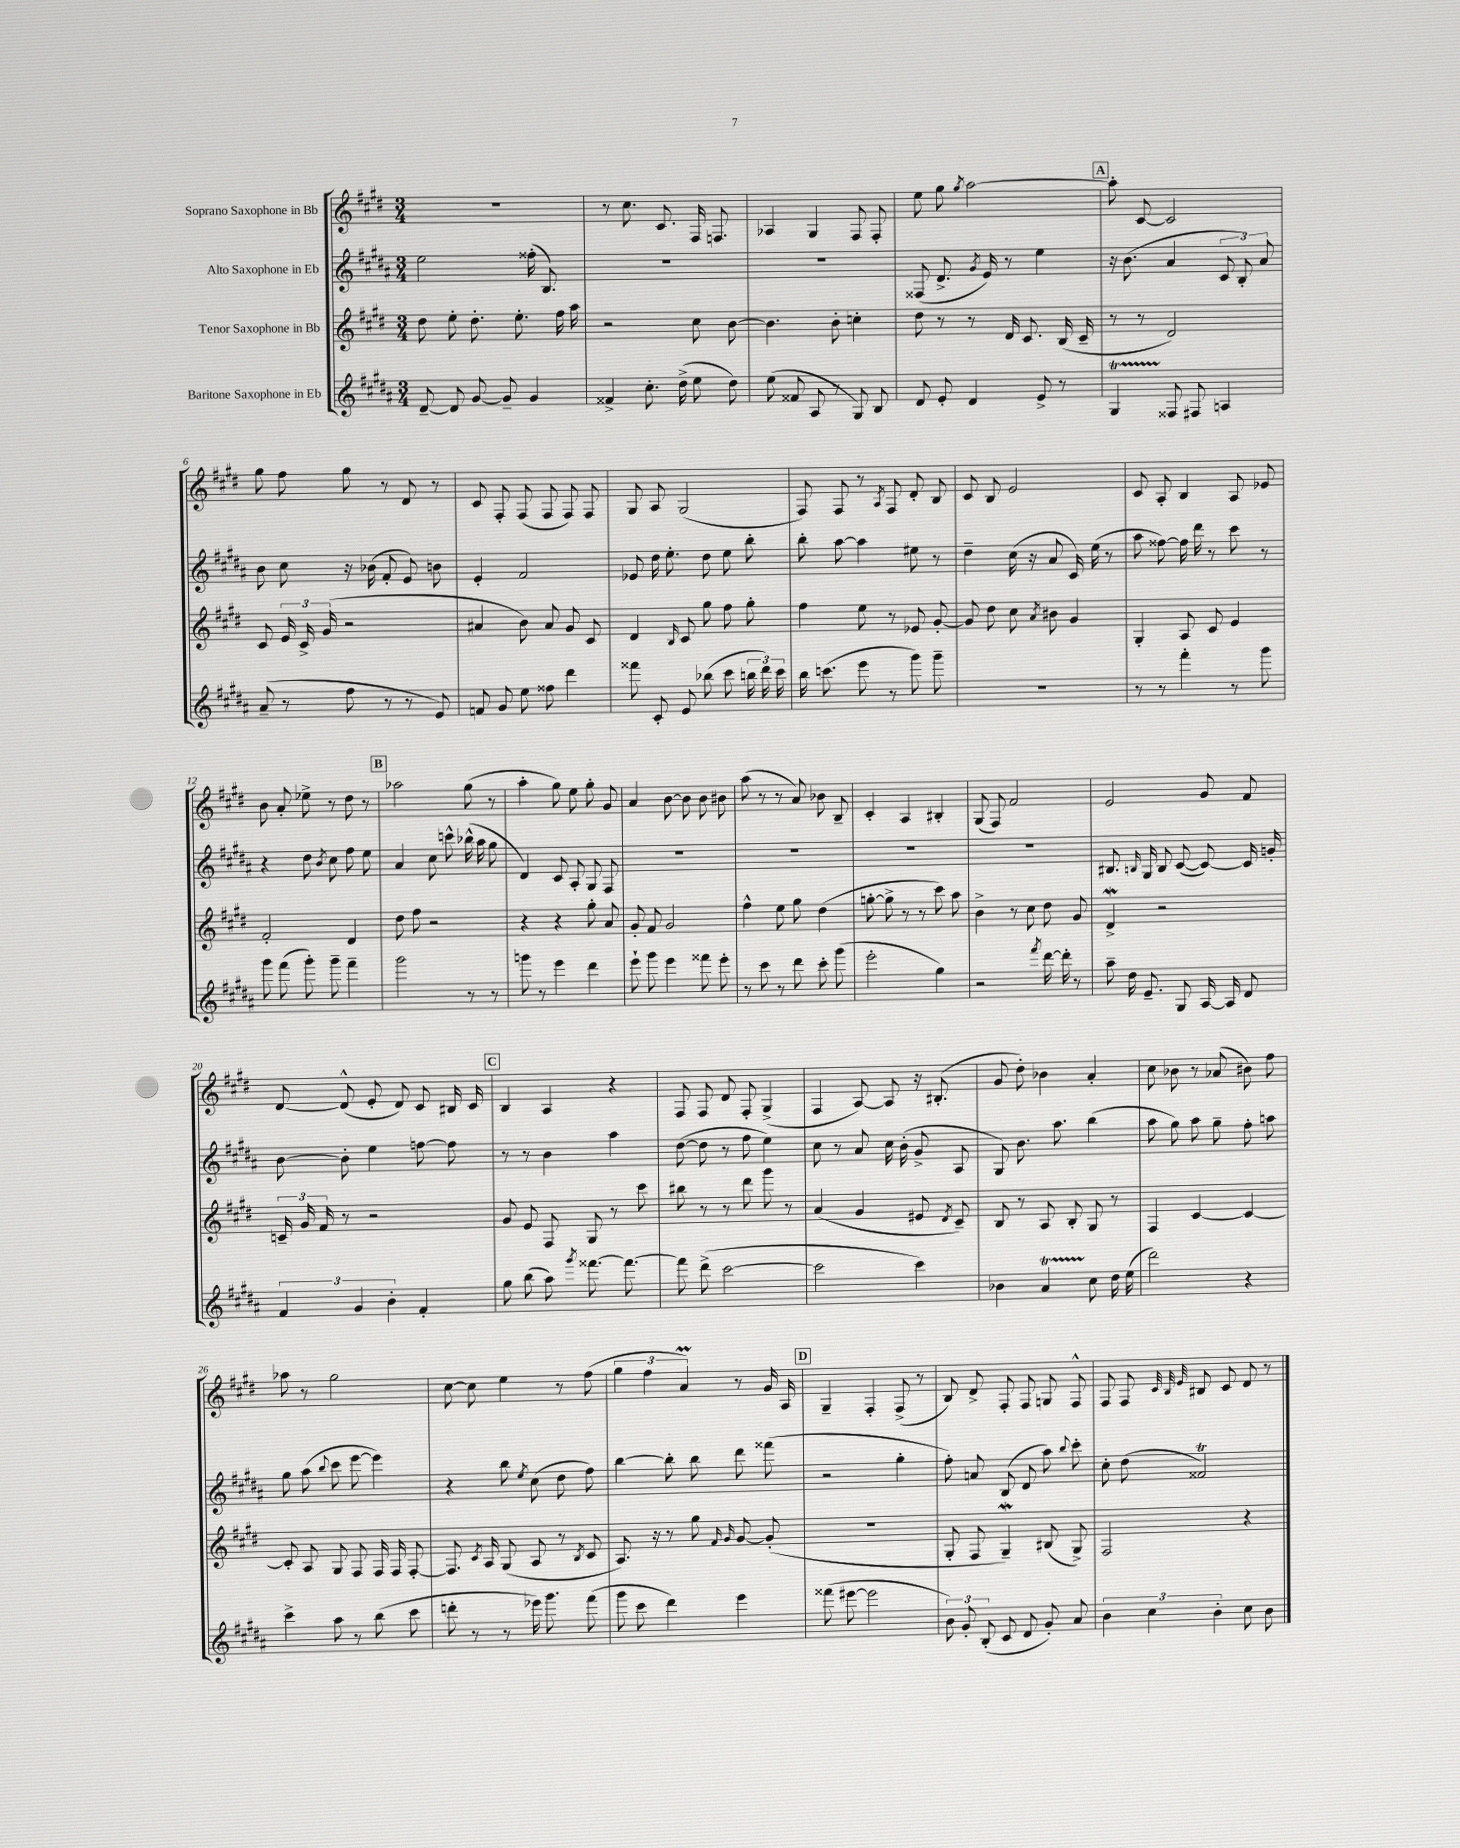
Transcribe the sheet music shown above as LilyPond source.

<<
\new StaffGroup <<
\new Staff = "s0" \with { instrumentName = "Soprano Saxophone in Bb" } {
    \clef treble \key e \major \numericTimeSignature \time 3/4
    \autoBeamOff R2. |
    r8 cis''8. cis'8. fis16 f8. |
    aes4 gis4 fis8 fis8-. |
    e''8 gis''8 \acciaccatura { gis''8 } a''2~ |
    \mark \markup { \box "A" } a''8-. cis'8~ cis'2 |
    gis''8 fis''8 gis''8 r8 dis'8 r8 |
    cis'8 fis8-. fis8( fis8 fis8) fis8 |
    gis8 a8 gis2( |
    fis8) fis8 r8 \acciaccatura { a8 } fis8 dis'8-. b8 |
    cis'8 b8 e'2 |
    cis'8 a8-. b4 a8 ees'8 |
    b'8 a'8-. ees''8-> r8 dis''8 r8 |
    \mark \markup { \box "B" } aes''2 gis''8( r8 |
    a''4-. gis''8) e''8 gis''8-. gis'8 |
    a'4 b'8~ b'8 b'8 bis'8 |
    a''8( r8 r8 a'8) bes'8 b8-- |
    cis'4-. a4 bis4-. |
    gis8( fis8) fis'2 |
    e'2 gis'8 fis'8 |
    dis'8~ dis'8-^( e'8-. dis'8) cis'8 bis16 cis'16 |
    \mark \markup { \box "C" } b4 a4 r4 |
    fis8 fis8 dis'8 fis8-. gis4->( |
    fis4 a8~) a8 r16 bis8.-.( |
    gis'8 dis''8-.) bes'4 a'4-. |
    cis''8 bes'8 r8 aes'8( bis'8) fis''8 |
    aes''8 r8 gis''2 |
    cis''8~ cis''8 e''4 r8 fis''8( |
    \tuplet 3/2 { gis''4 fis''4 a'4\prall) } r8 gis'16 a16 |
    \mark \markup { \box "D" } gis4-- fis4-. fis8->( r8 |
    b8) dis'8-> fis8-. fis8 g8 fis8-^ |
    fis8 fis8 \grace { cis'32 b32 e'32 } bis8 cis'8 dis'8 r8 \bar "|." |
}
\new Staff = "s1" \with { instrumentName = "Alto Saxophone in Eb" } {
    \clef treble \key b \major \numericTimeSignature \time 3/4
    \autoBeamOff e''2 fisis''16-.( b8.) |
    R2. |
    R2. |
    fisis8( dis'8.-> \acciaccatura { gis'8 } e'16) r8 e''4 |
    \mark \markup { \box "A" } r16 b'8.( ais'4 \tuplet 3/2 { cis'8 b8-.) ais'8 } |
    b'8 cis''8 r16 bes'16( fis'8-. e'8) b'8 |
    e'4-. fis'2 |
    ees'8 dis''16 e''8.-. dis''8 e''8 b''8-. |
    b''8-. ais''8~ ais''4 eis''8 r8 |
    dis''4-- cis''16( r16 ais'8 cis'16) e''16( r8 |
    ais''8 fisis''8~) fisis''16 dis'''16 r8 cis'''8 r8 |
    r4 dis''8 \acciaccatura { b'8 } cis''8 fis''8 e''8 |
    \mark \markup { \box "B" } ais'4 cis''8 c'''8-^ bes''16-^( ais''16 gis''8 |
    dis'4) cis'8 ais8-. gis8 fis8 |
    R2. |
    R2. |
    R2. |
    R2. |
    bis8. \grace { b16 } gis16 b8 cis'8~( cis'8~) cis'16 g'16-. |
    b'8~ b'8-. e''4 f''8~ f''8 |
    \mark \markup { \box "C" } r8 r8 b'4 ais''4 |
    dis''8~( dis''8 r8 fis''8 e''4) |
    cis''8 r8 ais'8 cis''16 b'16-.( gis'8-> ais8 |
    gis8) b'8. ais''8. b''4( |
    ais''8 gis''8) ais''8 gis''8-- fis''8-. a''8 |
    gis''8 ais''8( \appoggiatura { b''8 } cis'''8 e'''8~ e'''4) |
    r4 b''8 \acciaccatura { e''8 } cis''8( dis''8 fis''8) |
    b''4~ b''8-. b''8 dis'''8 fisis'''8( |
    \mark \markup { \box "D" } r2 gis''4-. |
    fis''8-.) a'8 b8( dis'8 ais''8) \appoggiatura { b''8 } cis'''8-. |
    cis''8-. dis''8( fisis'2\trill) \bar "|." |
}
\new Staff = "s2" \with { instrumentName = "Tenor Saxophone in Bb" } {
    \clef treble \key e \major \numericTimeSignature \time 3/4
    \autoBeamOff dis''8 e''8-. dis''8.-. e''8.-. fis''16 a''16 |
    r2 cis''8 b'8~ |
    b'4. b'8-. c''4-. |
    dis''8 r8 r8 dis'16 cis'8. b16( cis'16-- |
    \mark \markup { \box "A" } r8 r8 dis'2) |
    cis'8 \tuplet 3/2 { e'16 cis'16-> gis'16( } r2 |
    ais'4 b'8) ais'8 gis'8 cis'8 |
    dis'4 \grace { b16 } cis'8 gis''8 fis''8 gis''8-. |
    fis''4 e''8 r8 ees'8 gis'8~-. |
    gis'8 dis''8 cis''8 \acciaccatura { a'8 } bis'8 gis'4 |
    gis4-. a8 cis'8 e'4 |
    fis'2-. dis'4 |
    \mark \markup { \box "B" } dis''8 fis''8 r2 |
    r4 r4 gis''8-. a'8 |
    gis'8-. fis'8 gis'2 |
    fis''4-^ e''8 gis''8 dis''4( |
    g''8~-. g''8-> r8 r8 cis'''8) a''8 |
    b'4-> r8 cis''8 dis''8 gis'8 |
    dis'4->\mordent r2 |
    \tuplet 3/2 { c'16-- gis'16 fis'16 } r8 r2 |
    \mark \markup { \box "C" } gis'8 e'8 fis8 gis8 r8 cis'''8 |
    bis''8 r8 r8 dis'''8 gis'''8 r8 |
    a'4( gis'4 eis'8 \acciaccatura { dis'8 } cis'8--) |
    b8 r8 a8 b8-. gis8 r8 |
    fis4 cis'4~ cis'4~ |
    cis'8-. a8 gis8 fis8 fis16 fis16 fis8~-. |
    fis8. \acciaccatura { cis'8 } a16 gis8( a8 r8 \acciaccatura { b8 } cis'8 |
    a8.) r16 r8 gis''8 \grace { fis'16 gis'16 } gis'8~ gis'8-.( |
    \mark \markup { \box "D" } R2. |
    gis8-. fis8 gis4--\mordent) bis8( gis8->) |
    fis2 r4 \bar "|." |
}
\new Staff = "s3" \with { instrumentName = "Baritone Saxophone in Eb" } {
    \clef treble \key b \major \numericTimeSignature \time 3/4
    \autoBeamOff dis'8~-- dis'8 gis'8~ gis'8-- gis'4 |
    fisis'4-> cis''8.-. dis''16->( e''8 dis''8) |
    e''8( fisis'8 ais8 r8 gis8) b8 |
    dis'8 e'8-. dis'4 e'8-> r8 |
    \mark \markup { \box "A" } gis4\startTrillSpan fisis8\stopTrillSpan fis8 a4 |
    ais'8--( r8 fis''8 r8 r8 e'8) |
    f'8 gis'8 e''8 fisis''8 dis'''4 |
    fisis'''8 cis'8-. e'8 bes''8( cis'''8 \tuplet 3/2 { b''16 dis'''16) cis'''16 } |
    b''16 c'''8.( e'''8 r8 gis'''8) gis'''8-- |
    R2. |
    r8 r8 fis'''4-. r8 gis'''8 |
    gis'''8 fis'''8( gis'''8-.) gis'''8-- fis'''4-- |
    \mark \markup { \box "B" } gis'''2 r8 r8 |
    g'''8 r8 e'''4 dis'''4 |
    e'''8-! gis'''8 e'''4 fisis'''8 e'''8-. |
    r8 cis'''8 r8 dis'''8 cis'''8-. gis'''8( |
    e'''2-. gis''4) |
    r2 \acciaccatura { fis'''8 } dis'''16~ dis'''16-. r8 |
    ais''8-- dis''16 e'8.-- gis8 ais16~ ais16 dis'8 |
    \tuplet 3/2 { fis'4 gis'4 b'4-. } fis'4-. |
    \mark \markup { \box "C" } gis''8 b''8( ais''8) \acciaccatura { gis'''8 } fisis'''8.~ fisis'''8.~ |
    fisis'''8 dis'''8->( cis'''2~ |
    cis'''2 cis'''4) |
    bes'4 ais'4\startTrillSpan cis''8\stopTrillSpan dis''16 e''16( |
    dis'''2) r4 |
    cis'''4-> ais''8 r8 b''8( cis'''8 |
    d'''8-. r8 r8 ees'''16) gis'''8. fis'''8( |
    gis'''8 cis'''8 dis'''4) e'''4 |
    \mark \markup { \box "D" } fisis'''8( eis'''8~ eis'''2 |
    \tuplet 3/2 { b'8) gis'8-. b8-.( } cis'8 dis'8 gis'8-.) ais'8 |
    \tuplet 3/2 { b'4 cis''4 b'4-. } cis''8 b'8 \bar "|." |
}
>>
>>
